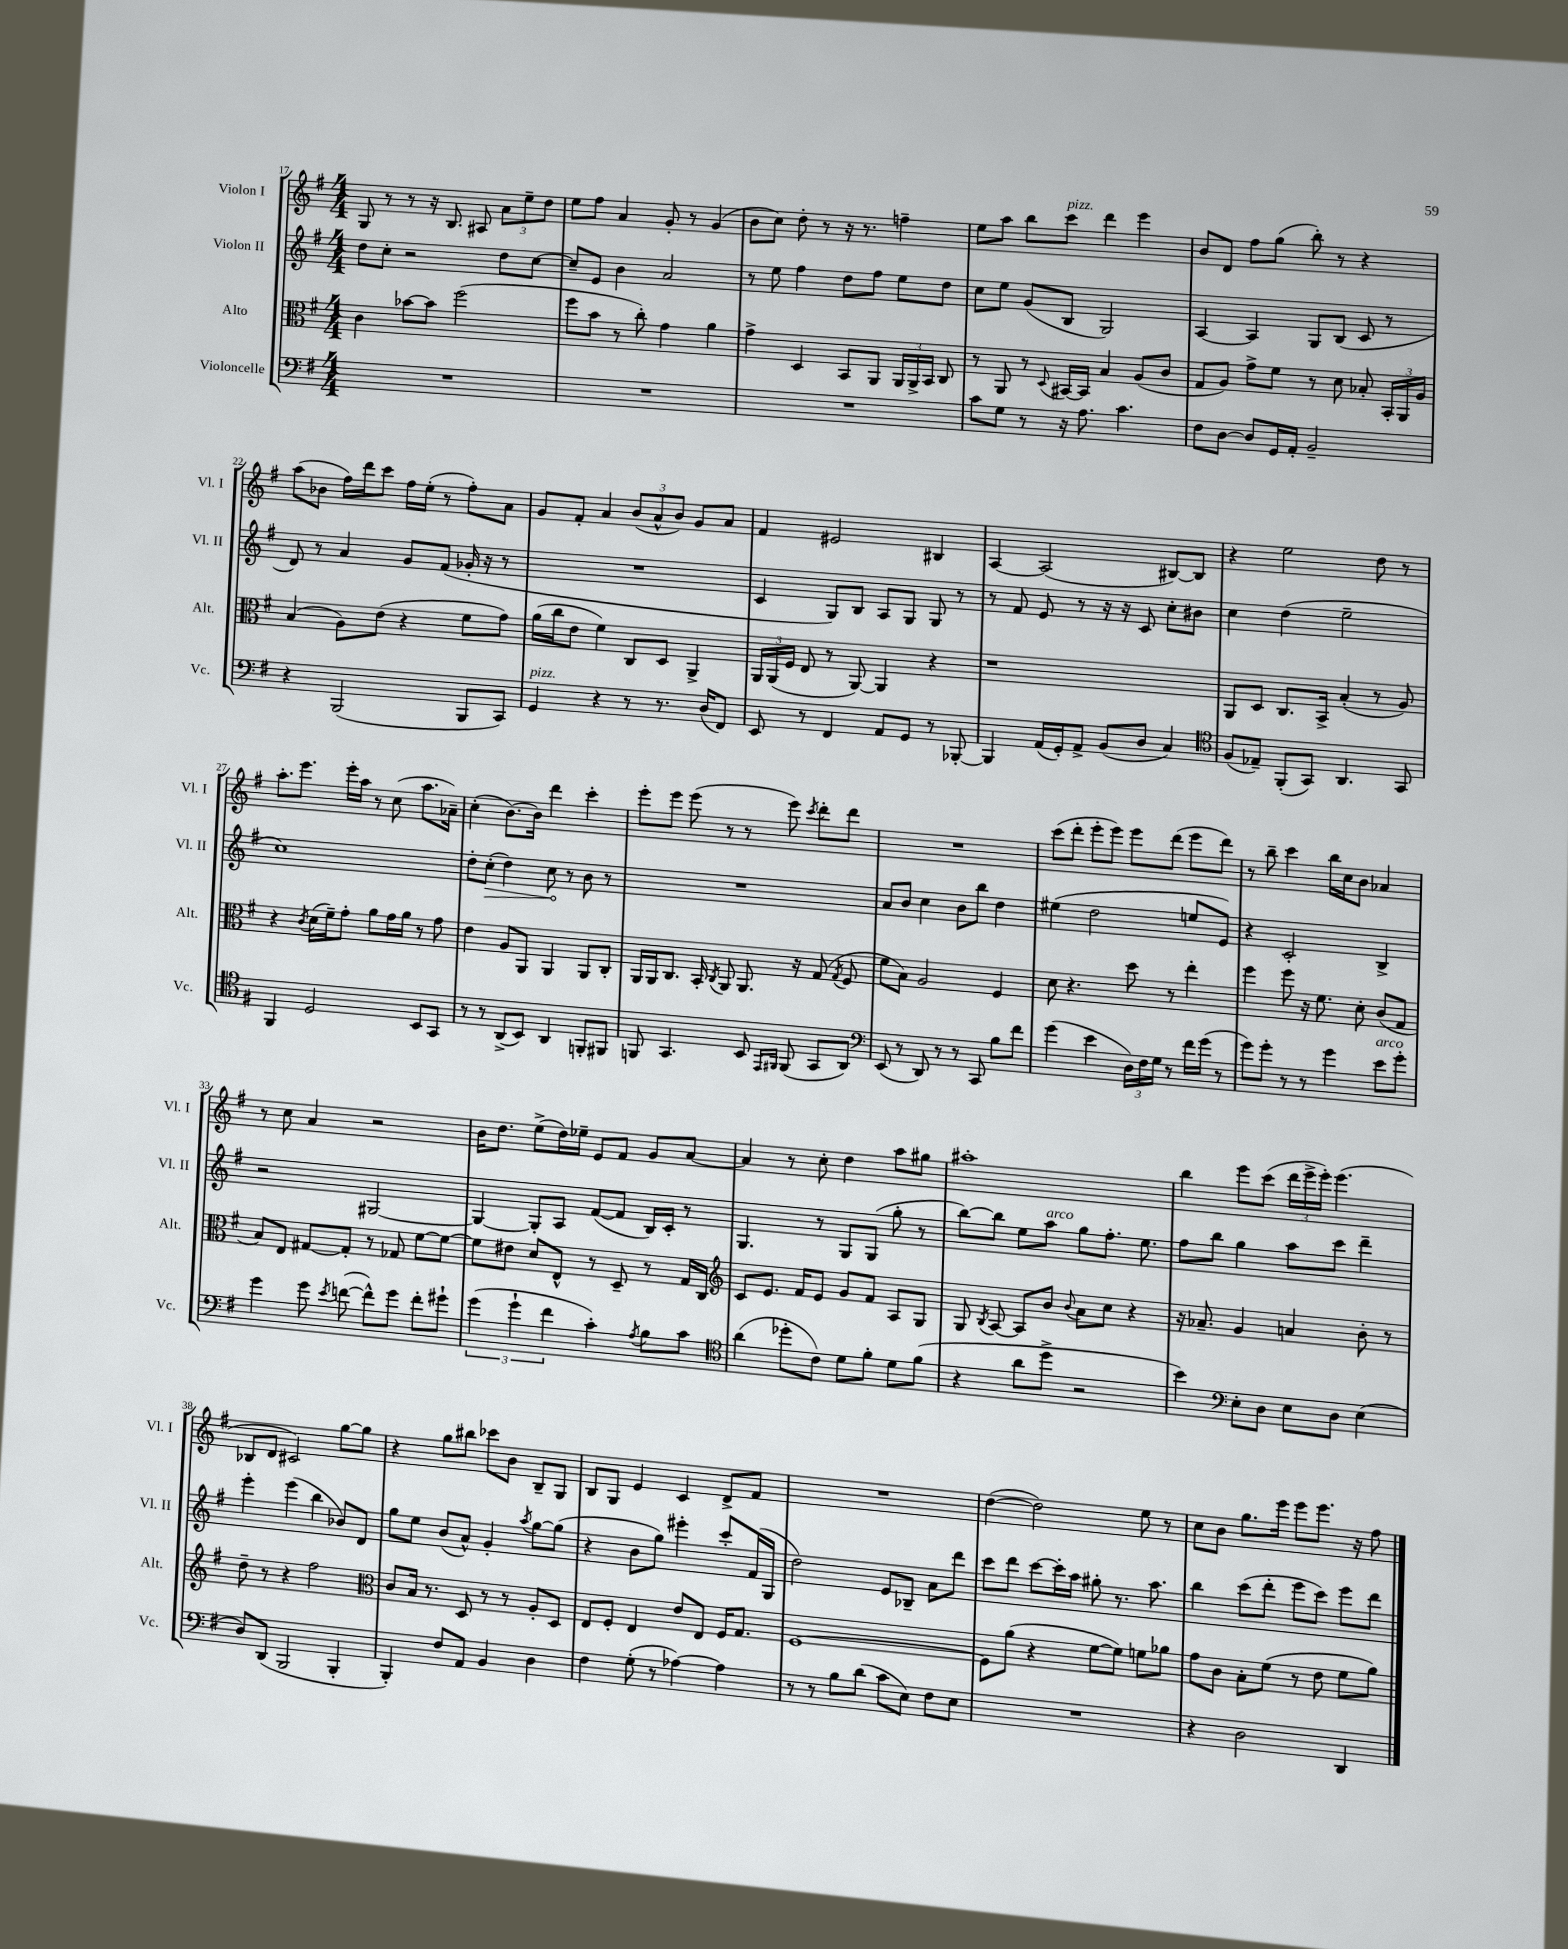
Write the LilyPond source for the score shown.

<<
\new StaffGroup <<
\new Staff = "s0" \with { instrumentName = "Violon I" shortInstrumentName = "Vl. I" } {
    \clef treble \key g \major \numericTimeSignature \time 4/4
    \autoBeamOff g8 r8 r8 r16 b8. ais8 \tuplet 3/2 { a'8[ e''8-- d''8] } |
    e''8[ fis''8] a'4 g'8-. r8 g'4( |
    b'8[ c''8]) d''8-. r8 r16 r8. f''4-- |
    e''8[ a''8] b''8[ c'''8]^\markup { \italic "pizz." } d'''4 e'''4 |
    b'8[ d'8] fis''8[ g''8]( b''8-.) r8 r4 |
    a''8[( bes'8] fis''16[) d'''16 c'''8] fis''16[ e''16]-.( r8 fis''8[-.) a'8] |
    g'8[ fis'8]-. a'4 \tuplet 3/2 { b'8[( a'8-^ b'8]) } g'8[ a'8] |
    fis'4 eis'2 bis4 |
    a4~ a2( bis8[~) bis8] |
    r4 e''2 d''8 r8 |
    a''8.[-. e'''8.] e'''16[-. a''16] r8 c''8( a''8.[ aes'16]--) |
    c''4-.( b'8.[~) b'16] d'''4 c'''4-. |
    e'''8[-. e'''8] e'''8( r8 r8 e'''8) \acciaccatura { c'''8 } d'''8[-. d'''8] |
    R1 |
    c'''8[( d'''8]-. e'''8[-. e'''8]) e'''8[ d'''8]( e'''8[ d'''8]) |
    r8 b''8-- c'''4 b''16[ c''16 b'8] aes'4 |
    r8 c''8 a'4 r2 |
    b'16[ d''8.] e''8[->( d''16) ees''16]-- e'8[ fis'8] g'8[ a'8]~ |
    a'4 r8 c''8-. d''4 a''8[ gis''8] |
    ais''1-. |
    b''4 e'''8[ c'''8]( \tuplet 3/2 { d'''16[ e'''16-> e'''16]-.) } e'''4.( |
    bes8[ d'8] cis'2) g''8[~ g''8] |
    r4 g''8[ bis''8] ces'''8[ b'8] b8[-- g8] |
    b8[ g8] e'4 c'4 d'8[-> fis'8] |
    R1 |
    d''4~( d''2) e''8 r8 |
    c''8[ b'8] g''8.[ e'''16] e'''8[ e'''8.] r16 fis''8 \bar "|." |
}
\new Staff = "s1" \with { instrumentName = "Violon II" shortInstrumentName = "Vl. II" } {
    \clef treble \key g \major \numericTimeSignature \time 4/4
    \autoBeamOff d''8[ c''8]-. r2 d''8[ c''8]~ |
    c''8[-- e'8] b'4 a'2 |
    r8 e''8 fis''4 d''8[ fis''8] e''8[ d''8] |
    c''8[ e''8] g'8[( b8] g2) |
    a4~ a4 g8[ b8]( c'8 r8 |
    d'8) r8 a'4 g'8[ fis'8]( ges'16-. r16 r8 |
    R1 |
    c'4 g8[) b8] a8[ g8] g8 r8 |
    r8 fis'8 e'8 r8 r16 r16 c'8 c''8[-. bis'8] |
    c''4 d''4( e''2-- |
    c''1) |
    d''8[-. \once \override Hairpin.circled-tip = ##t c''8]-.\>( d''4) c''8\! r8 b'8 r8 |
    R1 |
    a'8[ b'8] c''4 b'8[ b''8] d''4 |
    eis''4( d''2 e''8[ e'8]) |
    r4 c'2-. b4-> |
    r2 gis2~ |
    gis4~ gis8[-. a8] fis'8[~( fis'8] b16[) c'16]-. r8 |
    g4. r8 g8[ g8]( g''8-. r8 |
    b''8[~) b''8] e''8[ a''8]^\markup { \italic "arco" } g''8[ fis''8.]-. e''8. |
    fis''8[ b''8] g''4 a''8[ c'''8] d'''4-- |
    e'''4-. e'''4( b''4 bes'8[) d'8] |
    g''8[ e''8] b'8[( a'8]-^) g'4-. \acciaccatura { a''8 } g''8[~ g''8]( |
    r4 b'8[ g''8]) eis'''4-. c'''8[-. fis'16( g16] |
    d''2) e'8[ bes8]-- a'8[ d'''8] |
    c'''8[ d'''8] c'''8[~ c'''16-. a''16] gis''8-. r8. a''8. |
    b''4 c'''8[( d'''8]-. e'''8[ c'''8]) e'''8[ d'''8] \bar "|." |
}
\new Staff = "s2" \with { instrumentName = "Alto" shortInstrumentName = "Alt." } {
    \clef alto \key g \major \numericTimeSignature \time 4/4
    \autoBeamOff c'4 bes'8[~ bes'8] fis''2( |
    fis''8[ b'8] r8 c''8-.) g'4 a'4 |
    g'4-> d4 b,8[ a,8] \tuplet 3/2 { a,16[ a,16-> b,16] } c8 |
    r8 a,8 r8 \appoggiatura { d8 } bis,16[~ bis,16] b4 a8[( c'8] |
    g8[ a8]) g'8[-> fis'8] r8 d'8 bes8-. \tuplet 3/2 { b,16[-. a,16 a16] } |
    b4( a8[) e'8]( r4 fis'8[ g'8]) |
    a'16[( c''16 e'8] fis'4) c8[ d8] a,4-> |
    \tuplet 3/2 { a,16[ a,16( fis16] } e8 r8 a,8~) a,4 r4 |
    r1 |
    a,8[ d8] c8.[ b,16]-> b4-.( r8 a8) |
    r4 \acciaccatura { c'8 } d'16[( fis'16--) g'8]-. a'8[ g'16 a'16] r8 g'8 |
    e'4 a8[ a,8] a,4 a,8[ c8]-. |
    a,16[ a,16 c8.] b,16-. \acciaccatura { c8 } a,8 a,8. r16 g8( \acciaccatura { g8 } fis8 |
    fis'8[ b8]) a2 fis4 |
    d'8 r4. d''8 r8 e''4-. |
    fis''4 fis''8 r16 fis'8. d'8-. c'8[( g8] |
    b8[) e8] gis8[~ gis8]-. r8 ges8 fis'8[~ fis'8]~ |
    fis'8[ eis'8] d'8[ e8]-^ r8 d8-- r8 g16[ c16] |
    \clef treble c'8[ e'8.] fis'16[ e'8] g'8[ fis'8] a8[ g8] |
    g8 \acciaccatura { b8 } a8~ a8[ b'8] \appoggiatura { b'8 } a'8[ c''8] r4 |
    r16 aes'8.-- g'4 a'4 b'8-. r8 |
    d''8-- r8 r4 fis''2 |
    \clef alto c'8[ b16] r8. d8 r8 r8 a8[-. d8] |
    e8[ fis8]-. e4 e'8[ e8] fis16[ g8.] |
    fis1~ |
    fis8[ a'8]( r4 fis'8[~ fis'8]) f'8[ aes'8] |
    g'8[ c'8] b8[-. fis'8]( r8 e'8 fis'8[ a'8]) \bar "|." |
}
\new Staff = "s3" \with { instrumentName = "Violoncelle" shortInstrumentName = "Vc." } {
    \clef bass \key g \major \numericTimeSignature \time 4/4
    \autoBeamOff R1 |
    R1 |
    R1 |
    c'8[ g8] r8 r16 a8. c'4. |
    fis8[ d8]~ d8[ g,16 a,16]-. b,2-- |
    r4 b,,2( b,,8[ c,8]) |
    g,4^\markup { \italic "pizz." } r4 r8 r8. d16[( fis,8]) |
    e,8 r8 fis,4 a,8[ g,8] r8 bes,,8~-. |
    bes,,4 a,16[( g,16-.) a,8]-> b,8[( d8] c4) |
    \clef tenor fis8[( ees8]--) fis,8[-.( g,8]) a,4. g,8 |
    fis,4 d2 b,8[ g,8] |
    r8 r8 a,8[->( b,8]) a,4 f,8[-. fis,8] |
    f,8 g,4. b,8 \grace { e,16[ fis,16] } fis,8( g,8[ a,8]) |
    \clef bass e,8( r8 d,8) r8 r8 c,8 b8[ fis'8] |
    g'4( e'4 \tuplet 3/2 { d16[) fis16 g16] } r8 fis'16[ g'16]( r8 |
    g'8[) g'8]-. r8 r8 g'4 e'8[^\markup { \italic "arco" } g'8]-. |
    g'4 g'8 \acciaccatura { e'8 } f'8~( f'8[-^) g'8] f'8[-. gis'8]-! |
    \tuplet 3/2 { g'4( g'4-! fis'4 } c'4-.) \acciaccatura { a8 } b8[ c'8] |
    \clef tenor a'4( des''8[-. c'8]) d'8[ fis'8]-. d'8[ fis'8]( |
    r4 a'8[ d''8]-> r2 |
    b'4) \clef bass e8[-. d8] e8[ d8] e4( |
    d8[) d,8]( b,,2 b,,4-. |
    b,,4-.) fis8[ a,8] b,4 d4 |
    fis4 g8-.( r8 aes4~) aes4 |
    r8 r8 b8[ d'8]( c'8[ e8]) fis8[ e8] |
    R1 |
    r4 d2 d,4 \bar "|." |
}
>>
>>
\layout { \context { \Score currentBarNumber = #17 } }
